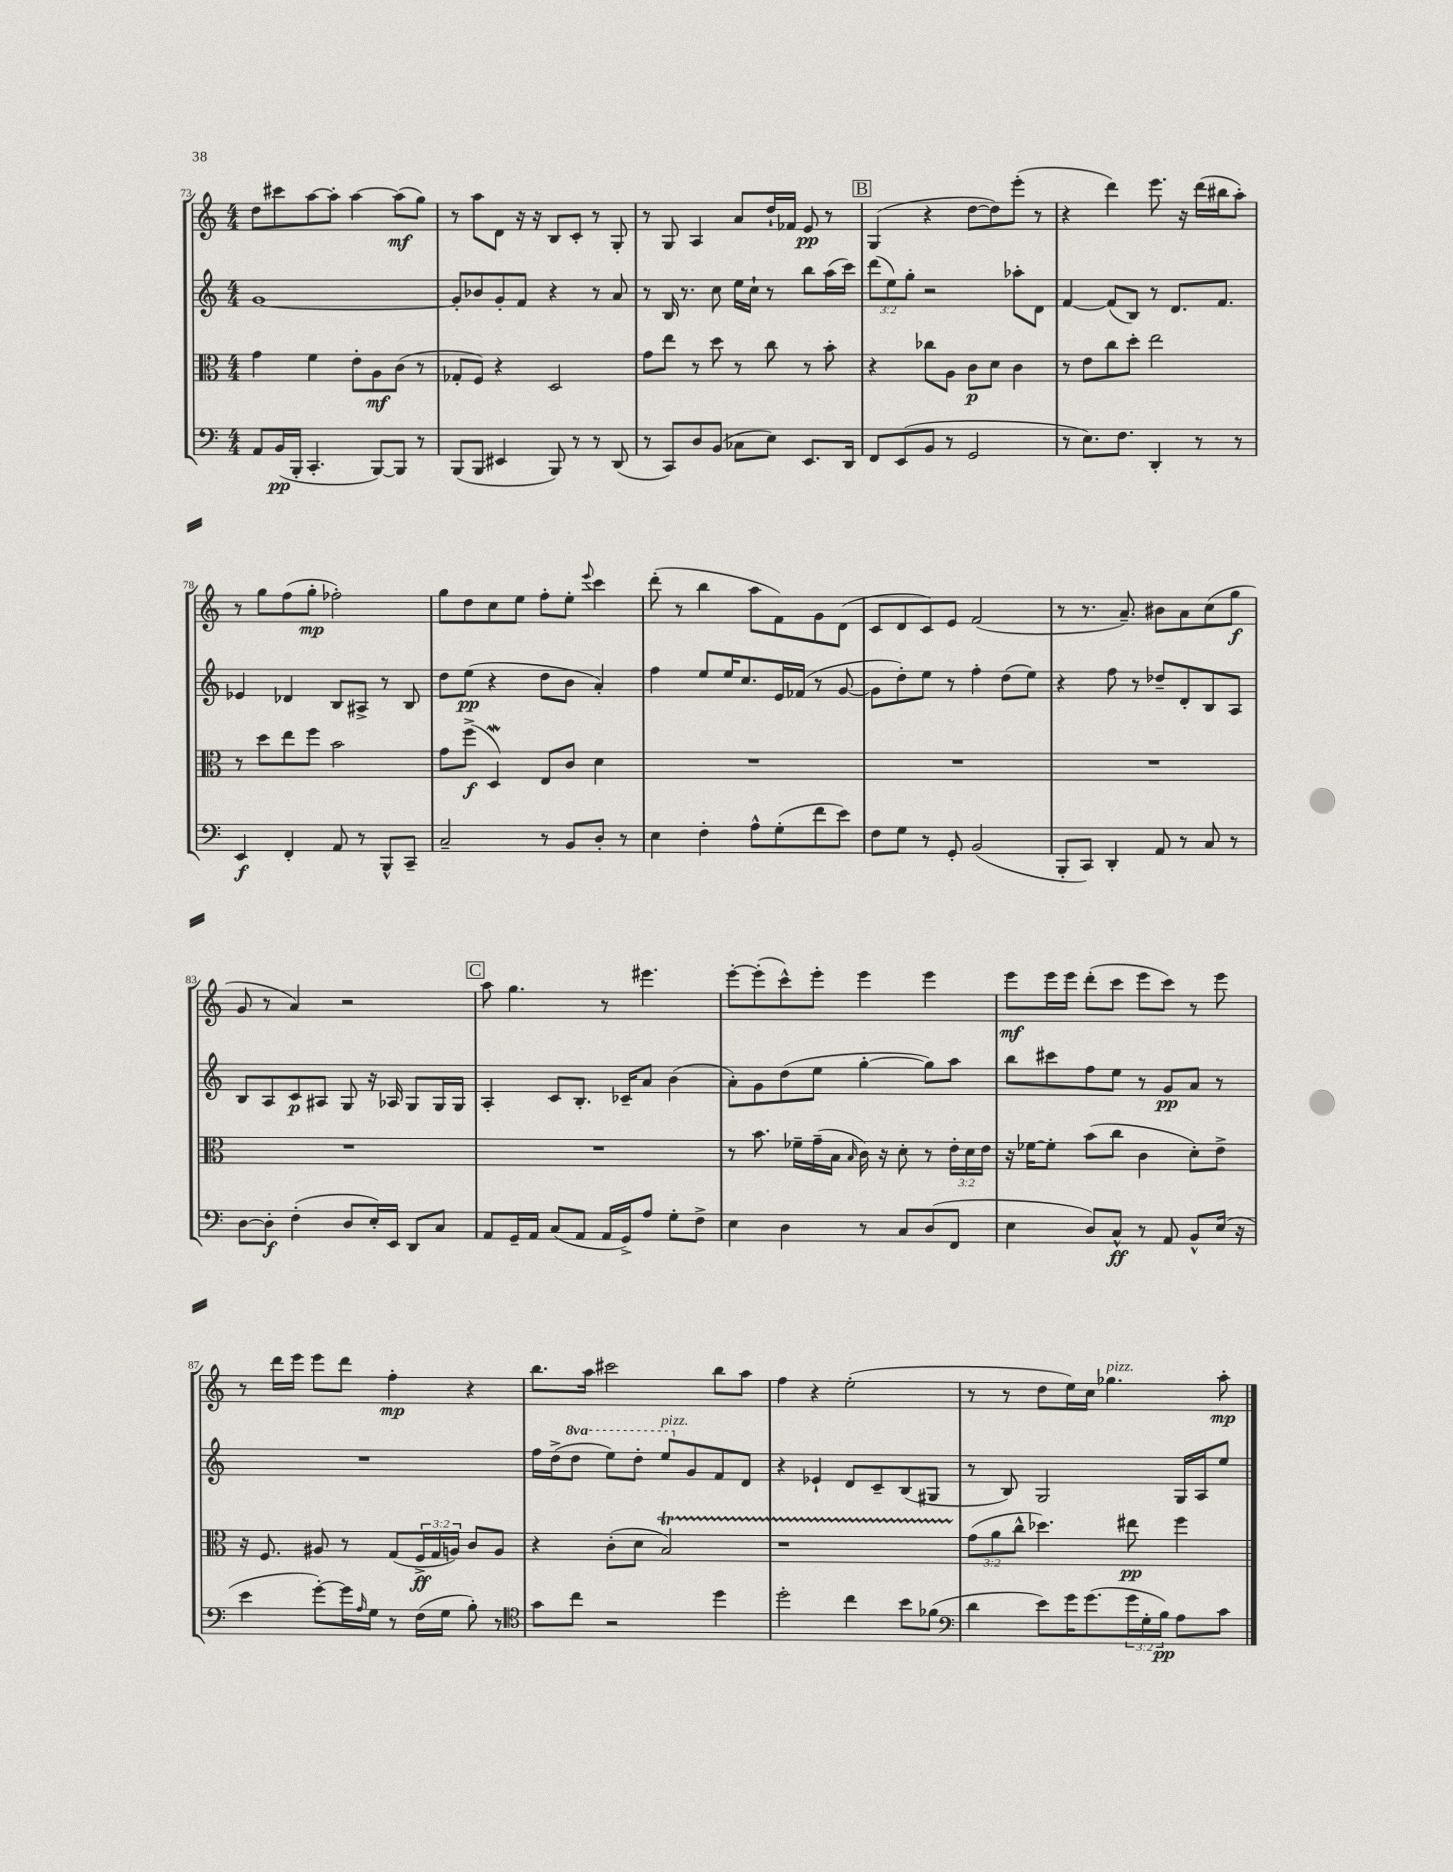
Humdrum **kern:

**kern	**kern	**kern	**kern
*staff4	*staff3	*staff2	*staff1
*clefF4	*clefC3	*clefG2	*clefG2
*k[]	*k[]	*k[]	*k[]
*M4/4	*M4/4	*M4/4	*M4/4
8AA	4g	[1g	8dd
(16BB	.	.	8ccc#
16BBB'	.	.	.
4.CC'	4f	.	[8aa
.	.	.	8aa']
.	8e'	.	[4aa
[8BBB)	8A	.	.
8BBB]	(8c	.	(8aa]
8r	8r	.	8gg)
=	=	=	=
(8BBB	8G-'	8g']	8r
8BBB	8F)	8b-	8aa
4EE#	4r	8g'	8d
.	.	8f	16r
.	.	.	16r
8BBB)	2D	4r	8B
8r	.	.	8c'
8r	.	8r	8r
(8DD	.	8a	8G'
=	=	=	=
8r	8g	8r	8r
8CC)	8ee	16B	8G
.	.	8.r	.
8D	8r	.	4A
(8BB	8dd	8cc	.
8C-	8r	16ee	8a
.	.	16cc`	.
8E)	8cc	8r	16dd`
.	.	.	16f-
8.EE	8r	8bb	8e
.	8b'	(16aa	8r
16DD	.	16ccc)	.
=	=	=	=
8FF	4r	(12ddd	(4G
.	.	12ee)	.
(8EE	.	.	.
.	.	12gg'	.
8BB	8cc-	2r	4r
8r	8A	.	.
2GG	8c	.	[8dd
.	8d	.	8dd])
.	4c	8aa-'	(8eee'
.	.	8d	8r
=	=	=	=
8r	8r	[4f	4r
8.E)	8e	.	.
.	8cc	(8f]	4ddd)
8.F	.	.	.
.	8dd'	8B)	.
4DD'	2ee	8r	8.eee
.	.	8.d	.
.	.	.	16r
8r	.	.	(16ddd
.	.	8.f	16bb#
8r	.	.	8aa')
=	=	=	=
4EE	8r	4e-	8r
.	8dd	.	8gg
4FF'	8ee	4d-	(8ff
.	8ff	.	8gg'
8AA	2b	8B	2ff-')
8r	.	8A#^	.
8BBB^^	.	8r	.
8CC~	.	8B	.
=	=	=	=
2C~	8g	8dd	8gg
.	(8ff^	(8ee	8dd
.	4D)	4r	8cc
.	.	.	8ee
8r	8E	8dd	8ff'
8BB	8c	8b	8ee'
.	.	.	8qqeee
8D'	4d	4a')	4ccc
8r	.	.	.
=	=	=	=
4E	1r	4ff	(8ddd'
.	.	.	8r
4F'	.	8ee	4bb
.	.	16ee	.
.	.	8.cc	.
8A^^	.	.	8aa
(8G'	.	16e	8f)
.	.	(16f-	.
8f	.	8r	8g
8e)	.	[8g	(8d
=	=	=	=
8F	1r	8g]	8c
8G	.	8dd')	8d
8r	.	8ee	8c)
8GG'	.	8r	8e
(2BB	.	4ff'	(2f
.	.	(8dd	.
.	.	8ee)	.
=	=	=	=
8BBB'	1r	4r	8r
8CC)	.	.	8.r
4DD'	.	8ff	.
.	.	.	8.a~)
.	.	8r	.
8AA	.	8dd-~	8b#
8r	.	8d'	8a
8C	.	8B	(8cc
8r	.	8A	8gg
=	=	=	=
[8D	1r	8B	8g
8D']	.	8A	8r
(4F'	.	8c	4a)
.	.	8A#	.
8D	.	8G	2r
16E')	.	16r	.
16EE	.	16A-	.
8DD	.	8G	.
8C	.	16G	.
.	.	16G	.
=	=	=	=
8AA	1r	4A'	8aa
16GG~	.	.	4.gg
16AA	.	.	.
(8C	.	8c	.
8AA	.	8.B'	.
16AA	.	.	8r
16GG^)	.	16c-~	.
8A	.	8a	4.eee#
8G'	.	(4b	.
8F^	.	.	.
=	=	=	=
4E	8r	8a')	[8eee'
.	8.b	8g	(8eee']
4D	.	(8dd	8ccc^^)
.	16f-~	.	.
.	(16g~	8ee	8eee'
.	16B	.	.
.	16qqB	.	.
8r	16c)	[4gg'	4eee
.	16r	.	.
8C	8d'	.	.
(8D	8r	8gg])	4eee
8FF	24e'	8aa	.
.	24d	.	.
.	24e	.	.
=	=	=	=
4E	16r	8bb	8eee
.	[16f-	.	.
.	8f-']	8ccc#	16eee
.	.	.	16eee
8D)	(8b	8ff	(8ddd'
8C^^	8cc	8ee	8ccc
8r	4c	8r	8eee
8AA	.	8g	8ccc)
8BB^^	8d')	8a	8r
(16E	8e^	8r	8eee
16r	.	.	.
=	=	=	=
4e	16r	1r	8r
.	8.F	.	.
.	.	.	16ddd
.	.	.	16eee
[8g')	8A#	.	8eee
16g]	8r	.	8ddd
16qqA	.	.	.
16G	.	.	.
8r	(8G	.	4ff'
(16F	24F^	.	.
.	24G	.	.
16G	.	.	.
.	24A)	.	.
8B')	8c	.	4r
8r	8A	.	.
=	=	=	=
*clefC4	*	*	*
8g	4r	16ff	8.bb
.	.	(16dd^	.
8cc	.	8ddd	.
.	.	.	16aa
2r	(8c'	8eee)	2ccc#
.	8d	8ddd'	.
.	2B)	8eee	.
.	.	8g	.
4dd	.	8f	8bb
.	.	8d	8aa
=	=	=	=
2dd'	1r	4r	4ff
.	.	4e-`	4r
4cc	.	8d	(2ee'
.	.	8c~	.
8b	.	(8B	.
(8f-	.	8G#	.
=	=	=	=
*clefF4	*	*	*
4d	(12g	8r	8r
.	12a	.	.
.	.	8B)	8r
.	12cc^^	.	.
8e)	4.dd-)	2G	8dd
16g	.	.	16ee)
(8.g	.	.	16cc
.	.	.	4.gg-
24g	8ee#	.	.
24G'	.	.	.
24B)	.	.	.
8A	4ff	16G	.
.	.	16A	.
8c	.	8ee	8aa'
==	==	==	==
*-	*-	*-	*-
